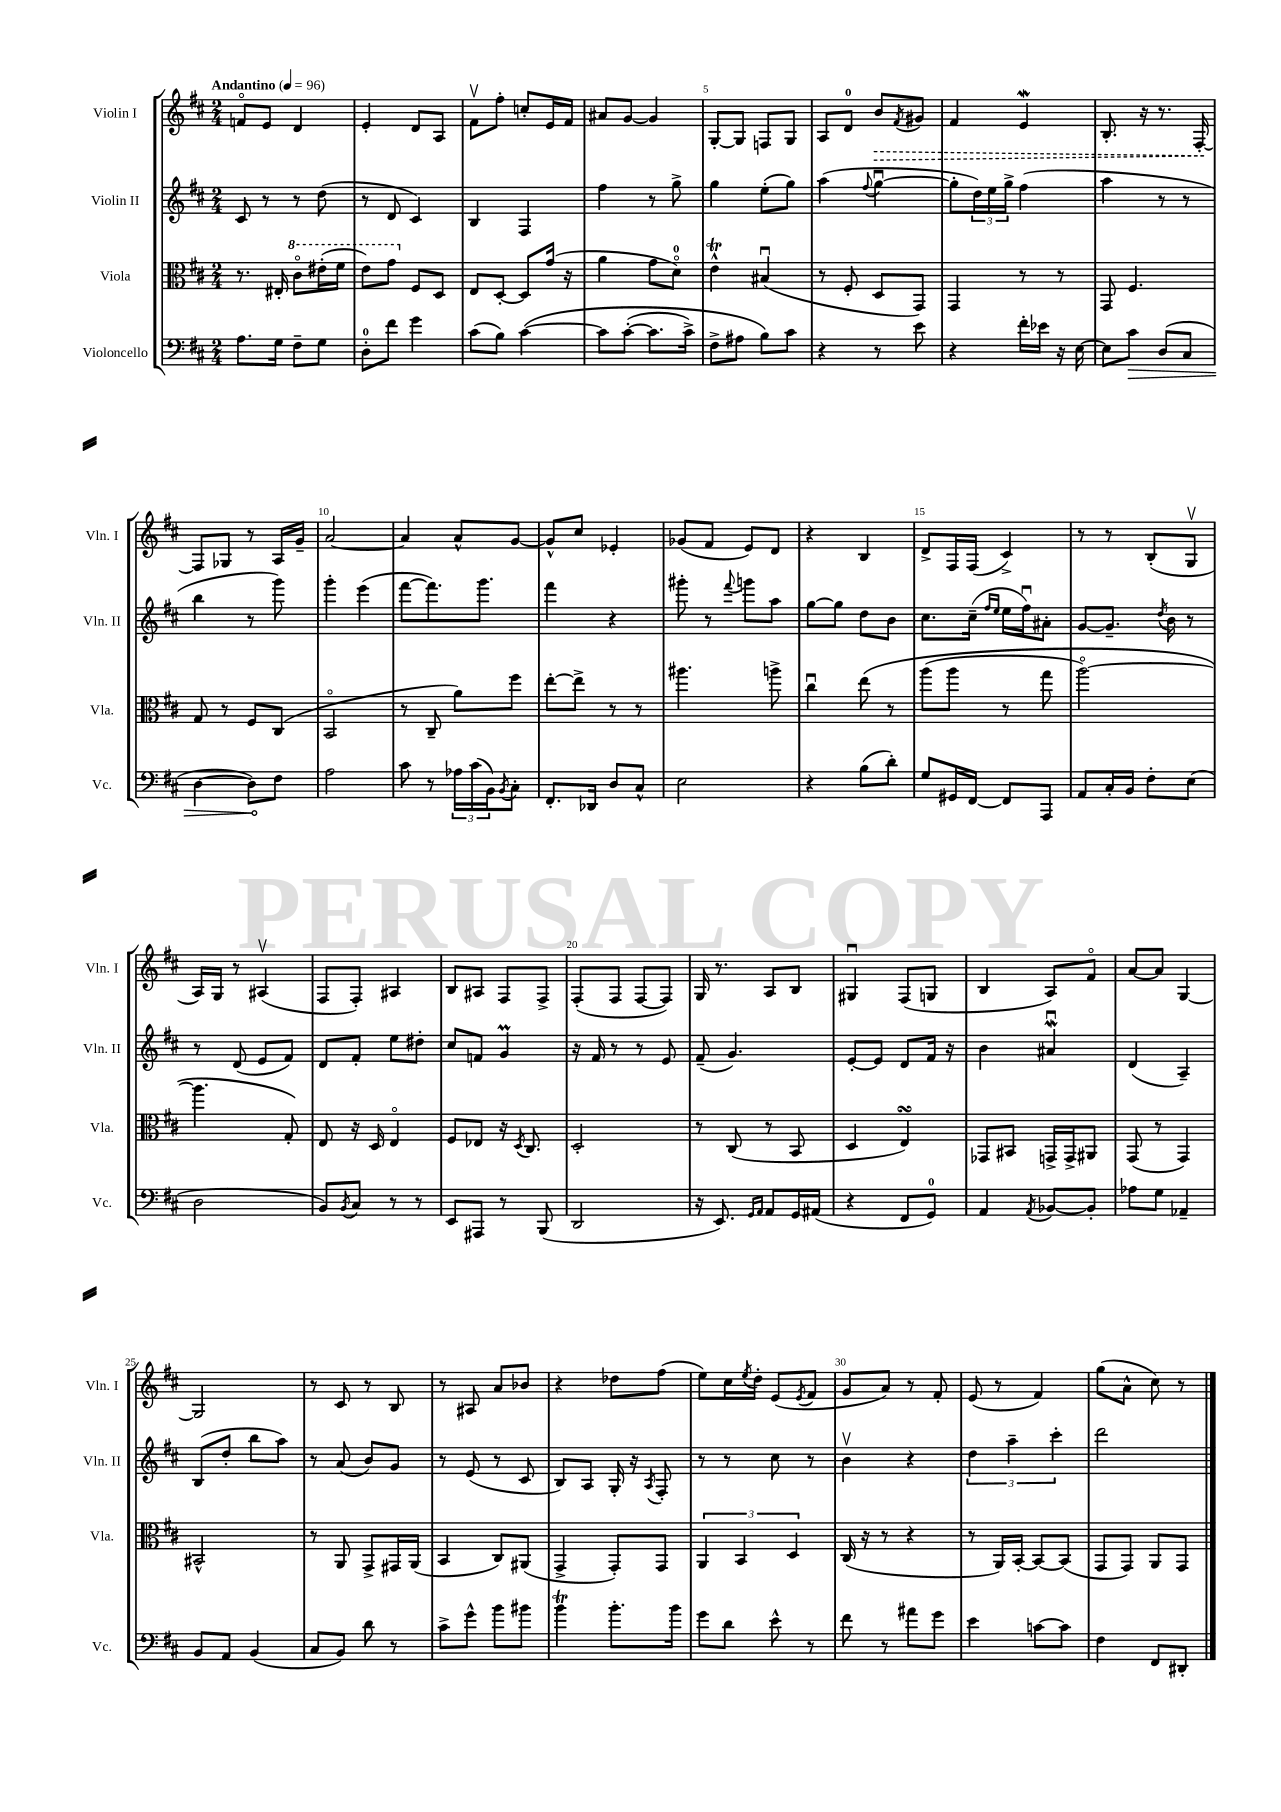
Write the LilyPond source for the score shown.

<<
\new StaffGroup <<
\new Staff = "s0" \with { instrumentName = "Violin I" shortInstrumentName = "Vln. I" } {
    \clef treble \key d \major \numericTimeSignature \time 2/4 \tempo "Andantino" 4 = 96
    f'8\flageolet e'8 d'4 |
    e'4-. d'8 a8 |
    fis'8\upbow fis''8-. c''8-. e'16 fis'16 |
    ais'8 g'8~ g'4 |
    g8~-. g8 f8 g8 |
    a8 d'8-0 \once \override Hairpin.style = #'dashed-line b'8\> \acciaccatura { fis'8 } gis'8 |
    fis'4 e'4\mordent |
    b8.-. r16 r8. fis16~-.\! |
    fis8 ges8 r8 a16 g'16-- |
    a'2~ |
    a'4 a'8-^ g'8~ |
    g'8-^ cis''8 ees'4-. |
    ges'8( fis'8 e'8) d'8 |
    r4 b4 |
    d'8-> fis16 fis16( cis'4->) |
    r8 r8 b8-.( g8\upbow |
    a16) g16 r8 ais4\upbow( |
    fis8 fis8-.) ais4 |
    b8 ais8 fis8 fis8-> |
    fis8-.( fis8 fis8~ fis8) |
    g16 r8. a8 b8 |
    gis4\downbow fis8( g8 |
    b4 a8) fis'8\flageolet |
    a'8~ a'8 g4~ |
    g2 |
    r8 cis'8 r8 b8 |
    r8 ais8 a'8 bes'8 |
    r4 des''8 fis''8( |
    e''8) cis''16 \acciaccatura { e''8 } d''16-. e'8( \acciaccatura { e'8 } fis'8 |
    g'8 a'8) r8 fis'8-. |
    e'8( r8 fis'4) |
    g''8( a'8-^ cis''8) r8 \bar "|." |
}
\new Staff = "s1" \with { instrumentName = "Violin II" shortInstrumentName = "Vln. II" } {
    \clef treble \key d \major \numericTimeSignature \time 2/4
    cis'8 r8 r8 d''8( |
    r8 d'8 cis'4) |
    b4 fis4 |
    fis''4 r8 g''8-> |
    g''4 e''8-.( g''8) |
    a''4( \appoggiatura { fis''8 } g''4~\downbow |
    g''8-. \tuplet 3/2 { d''16) e''16 g''16-> } fis''4( |
    a''4 r8 r8 |
    b''4 r8 g'''8) |
    g'''4-. e'''4( |
    fis'''8~ fis'''8.) g'''8. |
    fis'''4 r4 |
    gis'''8-. r8 \appoggiatura { fis'''8 } g'''8 a''8 |
    g''8~ g''8 d''8 b'8 |
    cis''8. cis''16--( \grace { fis''16 e''16 } e''16 fis''16\downbow) ais'8-. |
    g'8~ g'8.-- \acciaccatura { d''8 } b'16 r8 |
    r8 d'8( e'8 fis'8) |
    d'8 fis'8-. e''8 dis''8-. |
    cis''8 f'8 g'4\prall |
    r16 fis'16 r8 r8 e'8 |
    fis'8--( g'4.) |
    e'8~-. e'8 d'8 fis'16 r16 |
    b'4 ais'4\downbow\mordent |
    d'4( a4--) |
    b8( d''8-. b''8 a''8) |
    r8 a'8( b'8) g'8 |
    r8 e'8( r8 cis'8 |
    b8) a8 g16-. r16 \acciaccatura { a8 } fis8-. |
    r8 r8 cis''8 r8 |
    b'4\upbow r4 |
    \tuplet 3/2 { d''4 a''4-- cis'''4-. } |
    d'''2 \bar "|." |
}
\new Staff = "s2" \with { instrumentName = "Viola" shortInstrumentName = "Vla." } {
    \clef alto \key d \major \numericTimeSignature \time 2/4
    r8. eis16-. \ottava #1 cis''8\flageolet eis''16-.( fis''16 |
    e''8) g''8 \ottava #0 fis8 d8 |
    e8 d8~-. d8 g'16( r16 |
    a'4 g'8 d'8-0\flageolet) |
    e'4-^\trill bis4\downbow( |
    r8 fis8-. d8 g,8) |
    g,4 r8 r8 |
    g,8 fis4. |
    g8 r8 fis8 cis8( |
    b,2\flageolet |
    r8 cis8-- a'8) fis''8 |
    e''8~-. e''8-> r8 r8 |
    ais''4. a''8-> |
    cis''4\downbow e''8\( r8 |
    a''8( a''8 r8 g''8 |
    a''2~\flageolet) |
    a''4. g8-.\) |
    e8 r16 d16 e4\flageolet |
    fis8 ees8 r16 \acciaccatura { d8 } cis8. |
    d2-. |
    r8 cis8( r8 b,8 |
    d4 e4\turn) |
    ges,8 bis,8 g,16-> g,16-> ais,8 |
    g,8( r8 g,4) |
    bis,2-^ |
    r8 a,8 g,8-> gis,16 a,16( |
    b,4 cis8) ais,8( |
    g,4-> g,8-.) g,8 |
    \tuplet 3/2 { a,4 b,4 d4 } |
    cis16( r16 r8 r4 |
    r8 a,16) b,16~-. b,8~ b,8( |
    g,8 g,8) a,8 g,8 \bar "|." |
}
\new Staff = "s3" \with { instrumentName = "Violoncello" shortInstrumentName = "Vc." } {
    \clef bass \key d \major \numericTimeSignature \time 2/4
    a8. g16 fis8-- g8 |
    d8-0-. fis'8 g'4 |
    cis'8( b8) cis'4~\( |
    cis'8 cis'8~-.( cis'8. cis'16->) |
    fis8-> ais8 b8\) cis'8 |
    r4 r8 e'8 |
    r4 fis'16-. ees'16 r16 e16~ |
    e8 \once \override Hairpin.circled-tip = ##t cis'8\> d8( cis8 |
    d4~ d8\!) fis8 |
    a2 |
    cis'8 r8 \tuplet 3/2 { aes16 cis'16( b,16) } \acciaccatura { b,8 } cis8-. |
    fis,8.-. des,16 d8 cis8-^ |
    e2 |
    r4 b8( d'8-.) |
    g8 gis,16 fis,16~ fis,8 a,,8 |
    a,8 cis16-. b,16 fis8-. e8( |
    d2 |
    b,8) \acciaccatura { b,8 } cis8 r8 r8 |
    e,8 ais,,8 r8 b,,8( |
    d,2 |
    r16 e,8.) \grace { g,16 a,16 } a,8 g,16 ais,16( |
    r4 fis,8 g,8-0) |
    a,4 \acciaccatura { a,8 } bes,8~ bes,8-. |
    aes8 g8 aes,4-- |
    b,8 a,8 b,4( |
    cis8 b,8) d'8 r8 |
    cis'8-> g'8-^ b'8 bis'8 |
    b'4\trill b'8.-. b'16 |
    g'8 d'8 e'8-^ r8 |
    fis'8 r8 ais'8 g'8 |
    e'4 c'8~ c'8 |
    fis4 fis,8 dis,8-. \bar "|." |
}
>>
>>
\layout { \context { \Score \override BarNumber.break-visibility = ##(#f #t #t) barNumberVisibility = #(every-nth-bar-number-visible 5) } }
